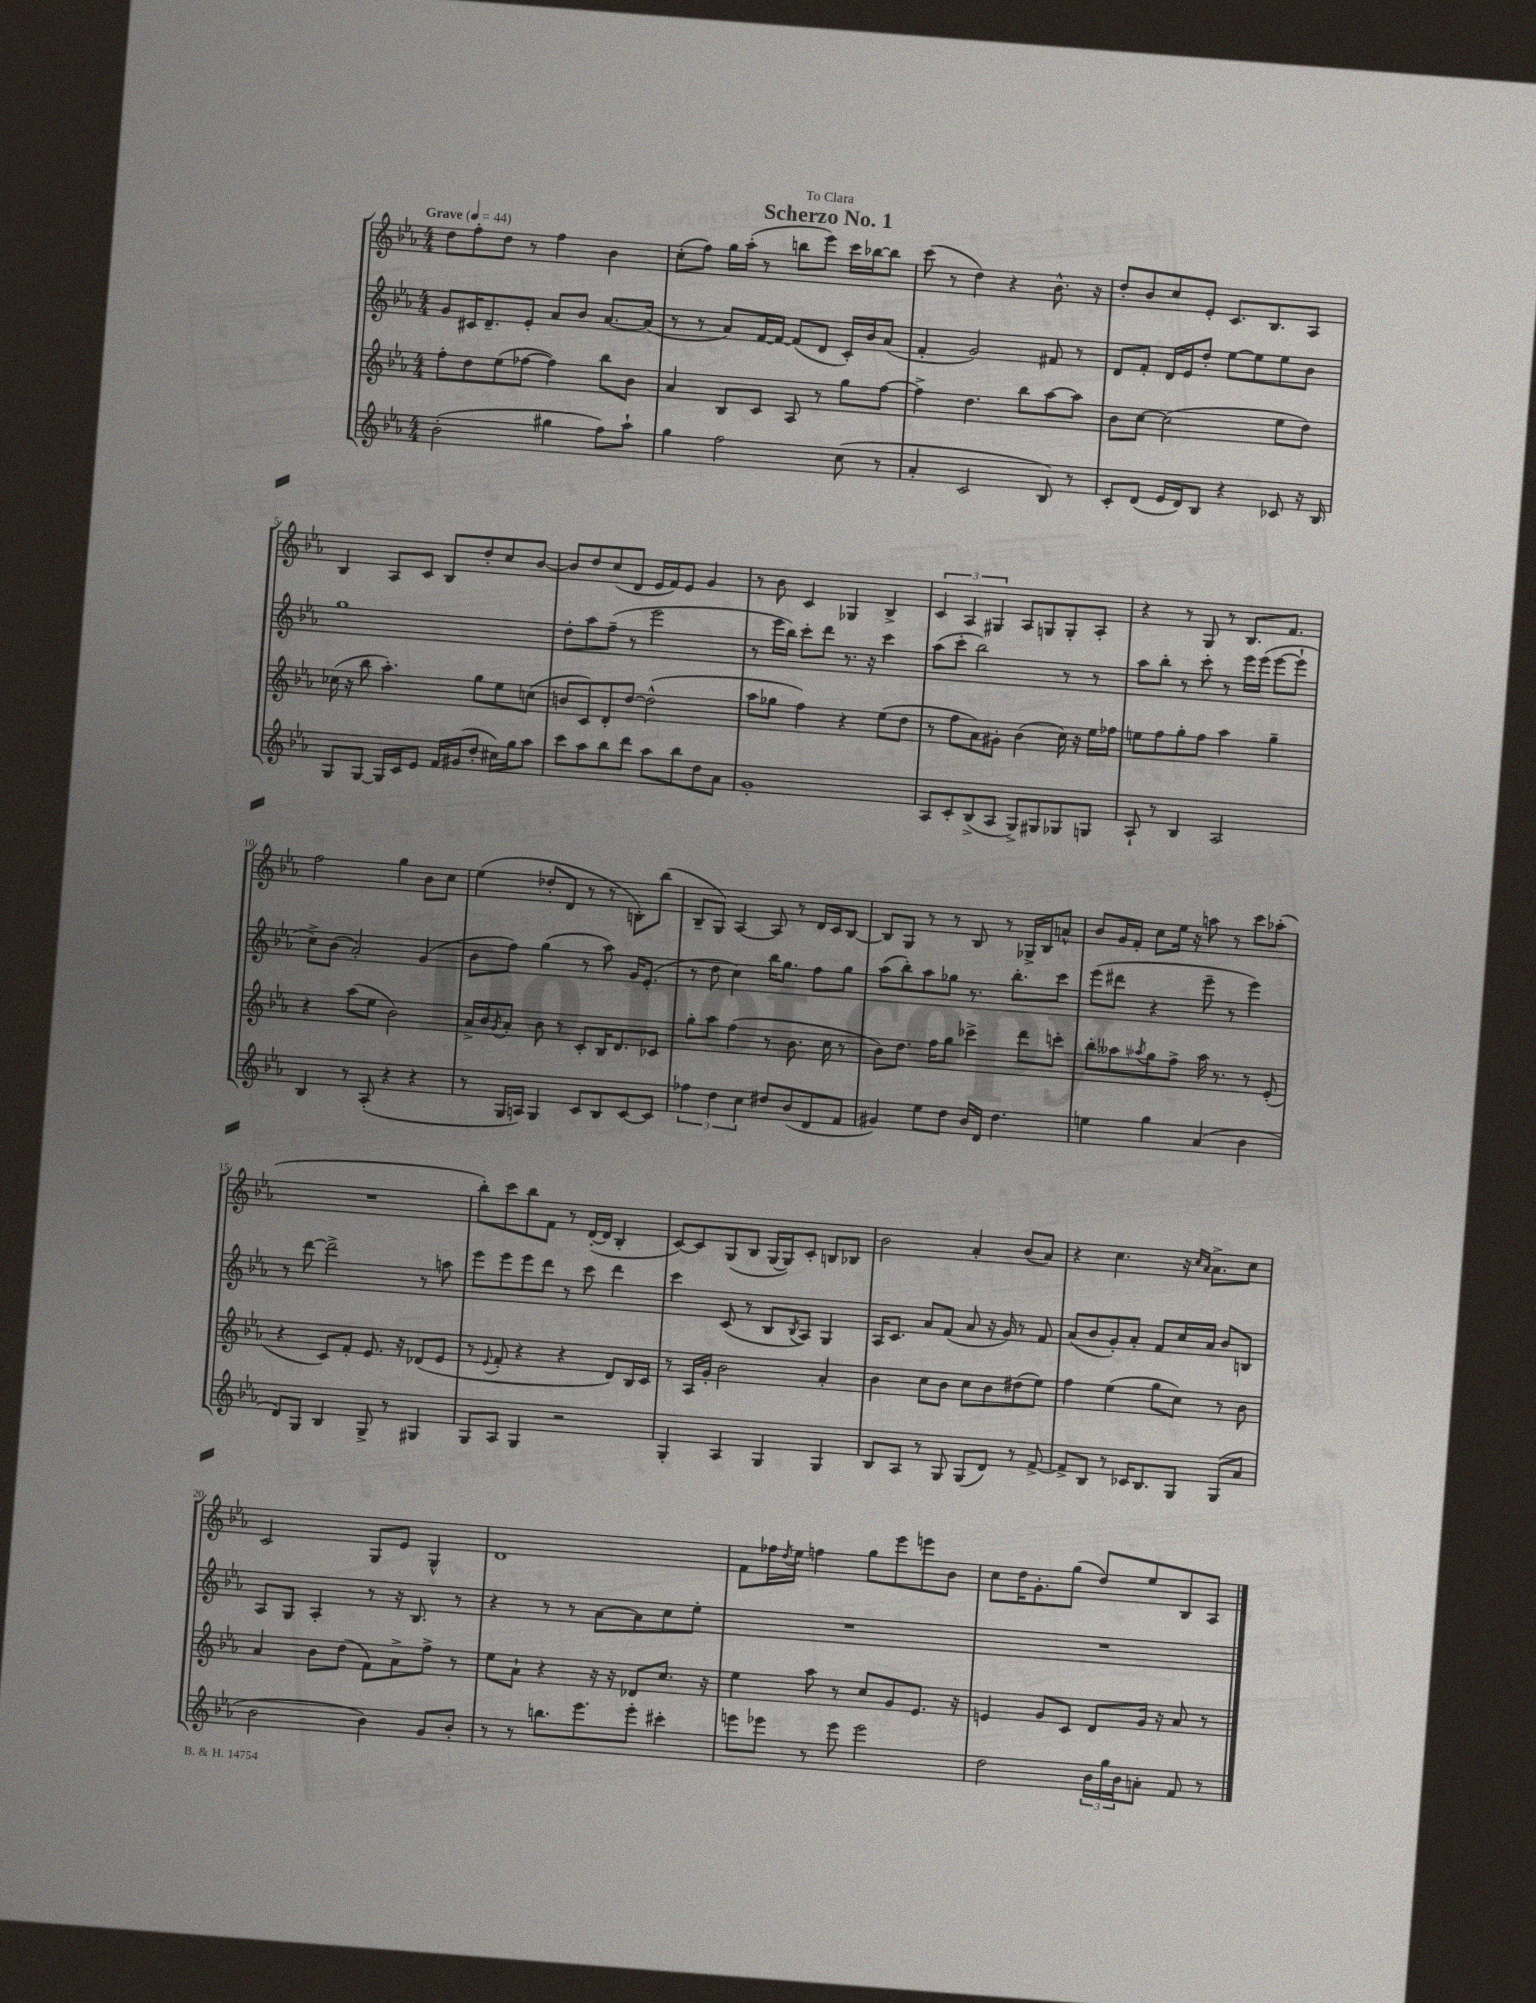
\header { title = "Scherzo No. 1" dedication = "To Clara" }
<<
\new StaffGroup <<
\new Staff = "s0" {
    \clef treble \key ees \major \numericTimeSignature \time 4/4 \tempo "Grave" 4 = 44
    d''8 f''8-. d''8 r8 f''4 bes'4 |
    c''8-.( f''8) g''16 aes''16-.( r8 b''8 ees'''8) c'''16 bes''16~ bes''8 |
    c'''8( r8 d''4) r4 bes'8.-^ r16 |
    d''8-. bes'8 c''8 ees'8-. c'8. bes8. aes8 |
    bes4 aes8 c'8 bes8 d''8-. c''8 bes'8~ |
    bes'8 d''8 c''8( d'8 ees'16 f'16) ees'8 g'4 |
    r8 bes'8 c'4 ges4 bes4-> |
    \tuplet 3/2 { c'4 aes4 gis4 } aes8 g8 g8-. aes8-. |
    r4 r8 g8 r8 bes8. f'8. |
    f''2 g''4 bes'8 c''8 |
    ees''4( des''8-. d'8 r8 r8 b8-.) bes''8( |
    bes8-- g8) aes4~ aes8 r8 d'16 c'16 bes8~ |
    bes8 g8 r8 r8 bes8 r8 ges16-> bes16 a'8-^ |
    bes'8 g'16 f'16-. c''8 ees''16 r16 a''8 r8 c'''8 aes''8-.( |
    R1 |
    bes''8-.) c'''8 bes''8 f'8 r8 d'16~-.( d'16 bes4-. |
    c'8~) c'8 g8( bes8 g16~ g16) c'8-. b8 bes8 |
    bes'2 aes'4-. bes'8( aes'8) |
    r4 c''4. r16 \grace { c''16 aes'16 } aes'8.-> c''8 |
    c'2 g8 ees'8 g4-^ |
    d'1 |
    f'8 fes''16 \acciaccatura { d''8 } ees''16 f''4 g''8 ees'''8 e'''8 bes'8 |
    c''8 d''16 g'8.-. g''8( d''8) ees''8 bes8 aes8 \bar "|." |
}
\new Staff = "s1" {
    \clef treble \key ees \major \numericTimeSignature \time 4/4
    g'8 cis'16 d'8.-- ees'8-. aes'8 bes'8 aes'8.~ aes'16( |
    r8 r8 aes'8) f'16~ f'16~ f'8( d'8 c'16-.) bes'16 aes'8( |
    f'4-. g'2) fis'8 r8 |
    d'8 f'8-. d'16 ees'16 d''8-. ees''8~ ees''8 ees''8 bes'8 |
    g''1 |
    d''8-. aes''8 f''8--( r8 ees'''2 |
    r8 ees'''16 bes''16) c'''8-. d'''8 r8. r16 c'''4 |
    aes''8( c'''8-. bes''2) r8 r8 |
    aes''8 bes''8-. r8 c'''8-. r8 ees'''16 ees'''16( ees'''8~ ees'''8-! |
    c''8->) bes'8( aes'2-.) g'4( |
    bes'8 f''8) g''4( r8 aes''8) g'16 ees'8.-.( |
    r8 d''8 c''4) bes''16 g''8. f''8 g''8 |
    aes''8( bes''8-.) aes''8 ges''8 r8. bes''8.-. c'''8 |
    ees'''8( dis'''8 r4 ees'''8-- r8 ees'''4) |
    r8 d'''8~ d'''2-> r8 a''8 |
    ees'''8 ees'''8 ees'''8 d'''8 r8 c'''8 d'''4 |
    c'''4 c'8( r8 bes8 \acciaccatura { bes8 } aes8) g4 |
    aes16 c'8. aes'8 f'8( aes'8 r16 g'16) r8 f'8 |
    aes'8( bes'8 g'8-.) aes'8-. f'8 c''16 aes'16 bes'8 b8 |
    aes8 g8 aes4-. r8 r16 bes8. r8 |
    r4 r8 r8 aes'8~ aes'8 c''8 ees''8-. |
    R1 |
    R1 \bar "|." |
}
\new Staff = "s2" {
    \clef treble \key ees \major \numericTimeSignature \time 4/4
    f''8-. d''8 ees''8( fes''8~ fes''4) bes''8 bes'8 |
    aes'4 bes8 c'8 aes8 r8 g''8 f''8~ |
    f''4-> d''4. bes''8 aes''8~ aes''8 |
    bes'8 c''8~ c''2( ees''8 d''8) |
    ces''16( r16 bes''8 aes''4.-.) g''8 ees''8 c''8( |
    b'8 c'8) d'8-. d''8~ d''2-^( |
    aes''8 ges''8 f''4) r4 ees''8( d''8 |
    r8 f''8 aes'8) gis'8-. bes'4( c''16) r16 ees''16 fes''16 |
    e''8 f''8 g''8-. f''8 aes''4 g''4-- |
    r4 aes''8( ees''8 bes'2) |
    aes'16-> bes'16 \acciaccatura { g'8 } aes'8-. bes'8 r8 c'8-. bes16 d'8. ces'8 |
    g''8-. aes''8 f''4( r8 bes'8. c''16 r8 |
    bes'8) d''8. f''16 g''8 ces'''4-> d'''8 c'''8-. |
    bes''8-. aeses''8 \acciaccatura { aes''8 } g''8 f''8-> aes''16 r8. r8 ees'8-.( |
    r4 c'8) f'8-. ees'8. r16 des'8( ees'8 |
    r8 \appoggiatura { ees'8 } f'8-. r4 r4 d'8) bes16 c'16 |
    r8 aes16 g'16-. bes'2 aes'4-. |
    bes'4 c''8 bes'8 c''8 bes'8 dis''8( ees''8) |
    f''4 ees''4( g''8 c''8) r8 bes'8 |
    aes'4 bes'8 d''8( f'8) aes'8-> f''8-> r8 |
    ees''8 aes'8-! r4 r16 r16 des'8 c''8. r16 |
    ees''4 aes''8 r8 c''8 g'8 ees'8. r16 |
    e'4 g'8 c'8 d'8 g'16 r16 aes'8 r8 \bar "|." |
}
\new Staff = "s3" {
    \clef treble \key ees \major \numericTimeSignature \time 4/4
    bes'2-.( gis''4 f''8) aes''8-! |
    g''4 f''2 c''8( r8 |
    aes'4-. c'2 bes8) r8 |
    c'8-. d'8( ees'16 d'16) bes8 r4 ces'8 r16 bes16 |
    g8 g8~ g16 c'16 ees'8 f'16 gis'16( d''8-. cis''16) g''16 aes''8 |
    c'''8 aes''8 bes''8 d'''8 aes''8 bes''8 d''8 aes'8 |
    g'1-. |
    aes8 c'8-. bes8->( aes8 g8->) gis8 ges8 g8 |
    aes8-! r8 bes4 aes2 |
    bes4 r8 aes8-.( r4 r4 |
    r8 g16 a16) g4 c'8 bes8 c'8~ c'8 |
    \tuplet 3/2 { fes''4 d''4 c''4 } dis''8 bes'8( d'8 f'8 |
    gis'4) ees''8 d''8 bes'16 d'16 d''4. |
    e''4 g''4 aes'4( bes'4 |
    d'8) g8 bes4 g8-> r8 gis4 |
    g8 aes8 g4 r2 |
    g4-. aes4 g4 g4 |
    bes8 aes8 r8 g8 g8( d'8) r8 f'8~-> |
    f'8-> bes8 r8 ces'16 bes8. g8 g8( aes'8 |
    bes'2 bes'4) g'8 bes'8-. |
    r8 r8 b''8. ees'''8. ees'''8-. cis'''4-. |
    e'''8 ees'''8 r8 ees'''8 ees'''2 |
    d''2 \tuplet 3/2 { bes'16 g''16 bes'16 } a'8-. f'8 r8 \bar "|." |
}
>>
>>
